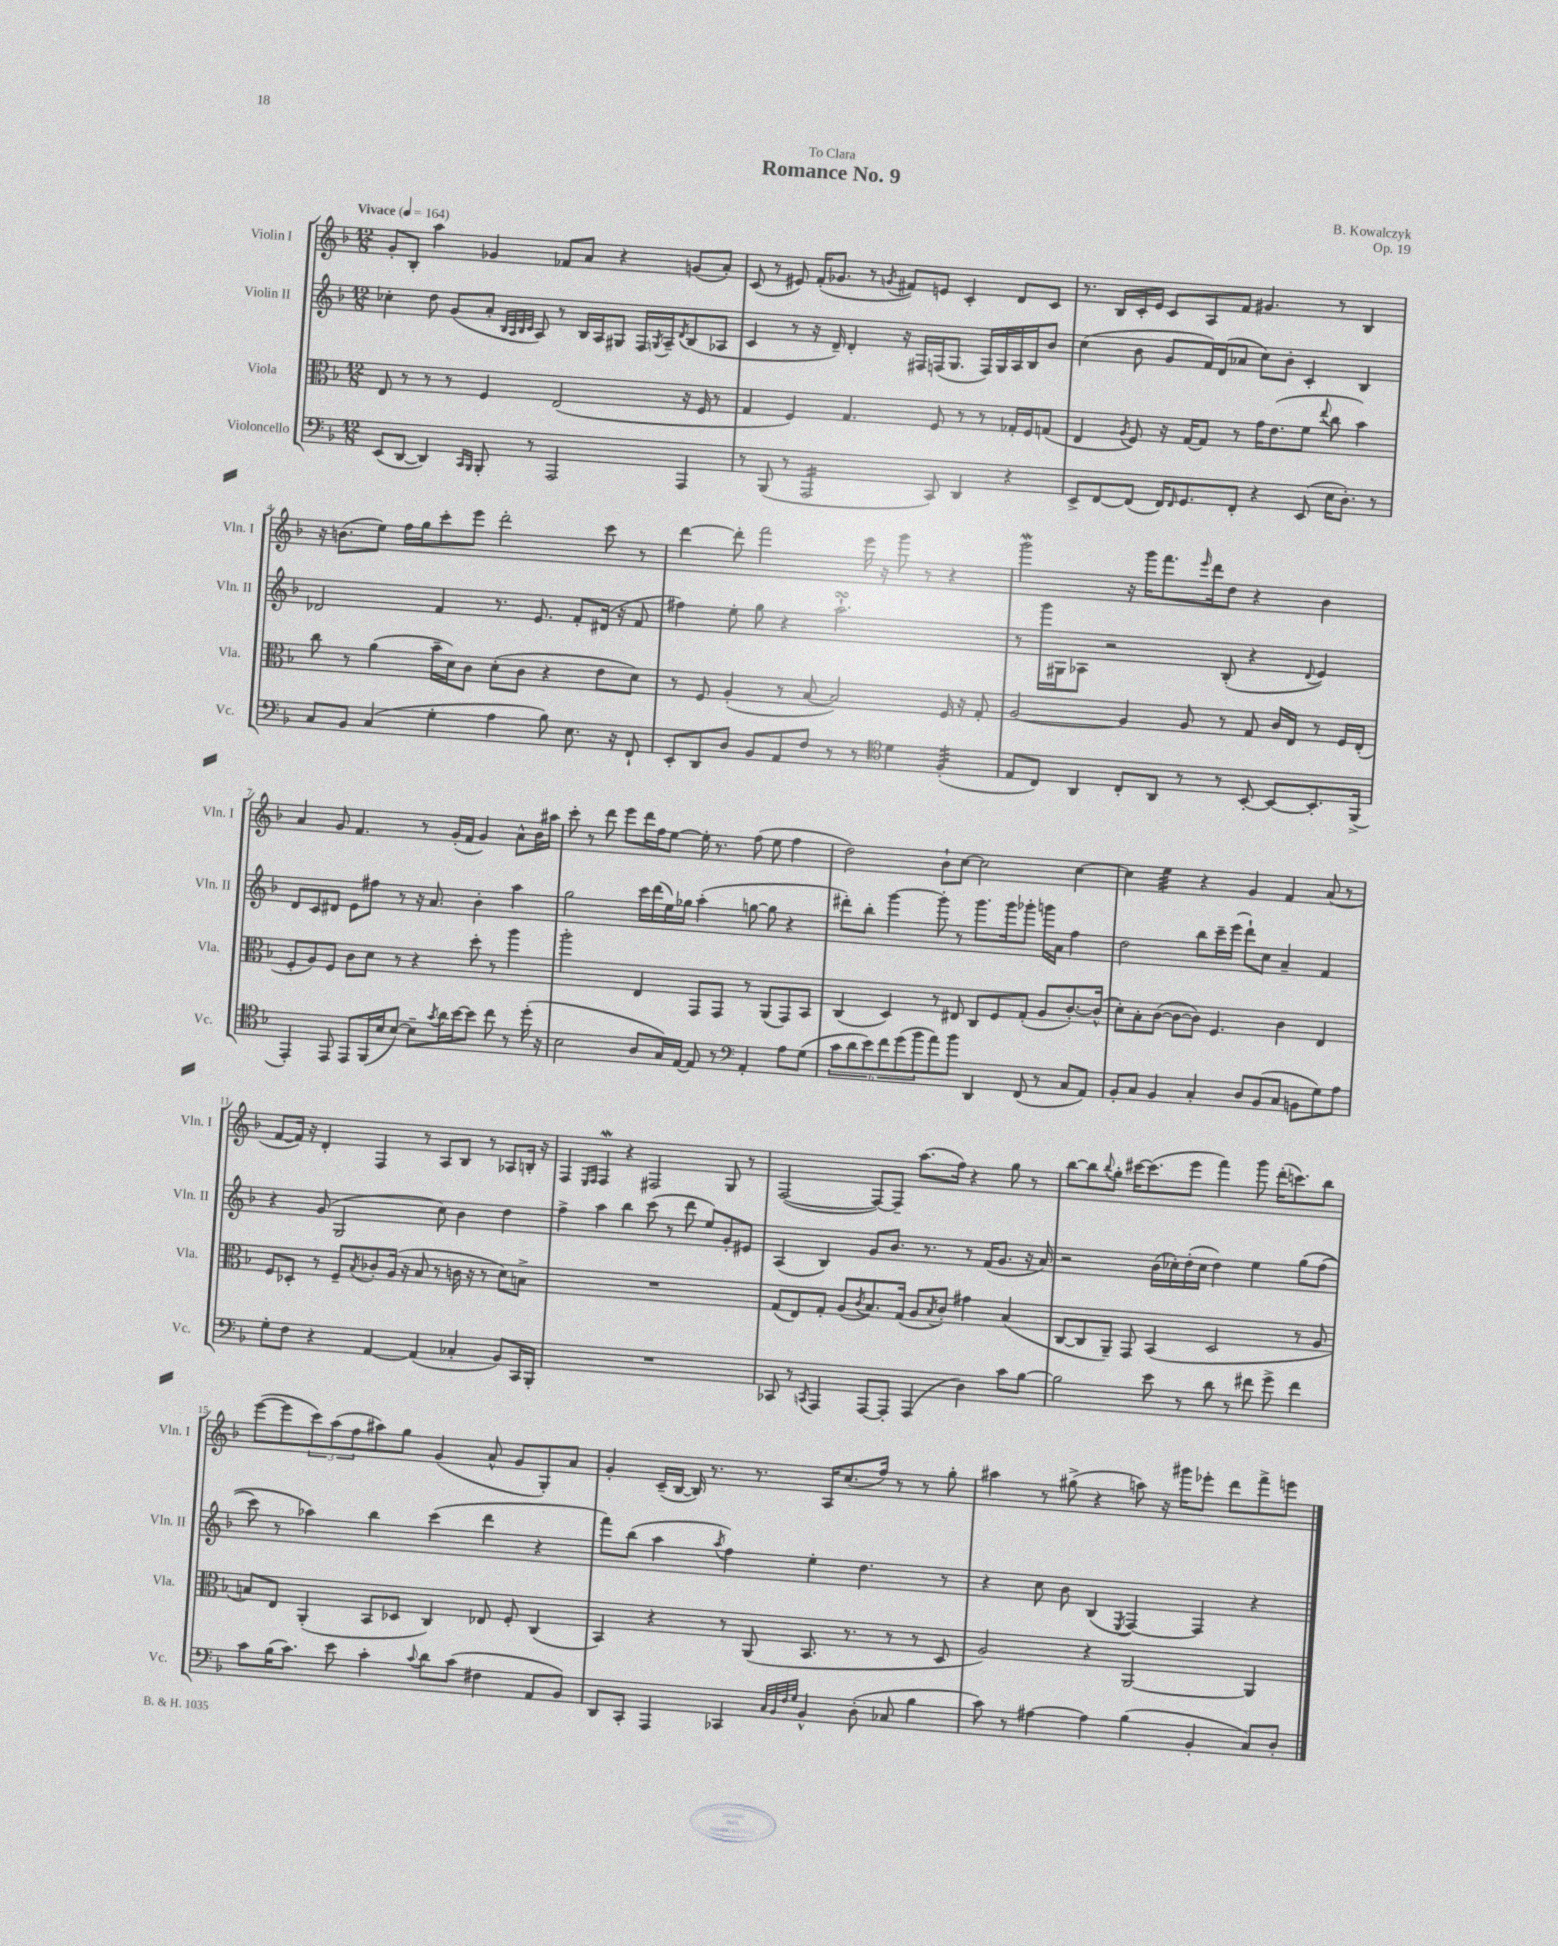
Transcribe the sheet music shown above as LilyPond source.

\header { title = "Romance No. 9" composer = "B. Kowalczyk" dedication = "To Clara" opus = "Op. 19" }
<<
\new StaffGroup <<
\new Staff = "s0" \with { instrumentName = "Violin I" shortInstrumentName = "Vln. I" } {
    \clef treble \key f \major \numericTimeSignature \time 12/8 \tempo "Vivace" 4 = 164
    g'8-. bes8-. a''4 ges'4 fes'8 a'8 r4 g'8( a'8-.) |
    c'8( r8 eis'8) f'16-.( ges'8. r8 \acciaccatura { g'8 } fis'8) e'8 c'4-. d'8 c'8 |
    r8. bes16 c'16-. e'16 c'8 a8 f'8 gis'4. r8 bes4 |
    r16 b'8.( e''8) f''16 g''16 c'''8-. e'''8 d'''2-. c'''8 r8 |
    d'''4~ d'''8-. f'''2 e'''16 r16 g'''8 r8 r4 |
    g'''2\mordent r16 g'''16 f'''8. \grace { e'''16 } d'''16 d''8 r4 bes'4 |
    a'4 g'8 f'4. r8 g'16-.( f'16 g'4) a'8-^ bes'16 ais''16 |
    c'''8-. r8 d'''8 e'''8 d'''16 f''16 e''8~ e''16-. r8. f''8( e''8 f''4 |
    d''2) bes'8-! c''8~ c''2 c''4~ |
    c''4 e''4:32 r4 g'4 f'4 a'8( r8 |
    f'8~ f'16) r16 d'4-. f4 r8 a8 bes8 r8 aes8 b16-. r16 |
    f4 \grace { e16 f16 } f4\mordent r4 fis2 g8 r8 |
    f2~( f8~) f8-- a''8.( f''16) r4 g''8 r8 |
    bes''8~ bes''8 \appoggiatura { bes''8 } g''8-. cis'''16~ cis'''8.( e'''8 f'''4) g'''8 d'''16-.( c'''8.) bes''8 |
    e'''8~( e'''8 \tuplet 3/2 { c'''8) a''8( f''8 } ais''8) g''8 g'4( a'8-^ g'8 g8-.) a'8 |
    g'4-. c'16--( bes16~ bes16) r8. r8. a16 c''8.( f''16) r8 r8 g''8-. |
    ais''4 r8 gis''8->( r4 a''8) r16 gis'''16 ees'''8-. d'''8 f'''8-> e'''8 \bar "|." |
}
\new Staff = "s1" \with { instrumentName = "Violin II" shortInstrumentName = "Vln. II" } {
    \clef treble \key f \major \numericTimeSignature \time 12/8
    ces''4-. d''8 g'8( a'8-. \grace { bes32 a32 bes32 c'32 } a8) r8 bes16 a16 gis8 f16 \acciaccatura { g8 } a16-- \acciaccatura { d'8 } bes8( aes8 |
    c'4 r8 r16 d'16--) d'4-. r16 fis16 f16( g8. f16) g16 a16 bes16 bes'8 |
    c''4( bes'8 g'8 f'16) d'16( aes'8 c''8) bes'8-. c'4-. bes4 |
    des'2 f'4 r8. e'8. f'8-. dis'16( r16 f'8 |
    fis''4) e''8-. g''8 r4 a''2.-!\turn |
    r8 g'''16 gis16 aes8 r2 bes8-.( r4 \appoggiatura { d'8 } e'4) |
    d'8 c'8 dis'8 e'8 fis''8 r8 r16 a'8. bes'4-. a''4 |
    g''2 c'''16 d'''16( e''16) ges''16 a''4-.( g''8~ g''8 r4 |
    dis'''8-.) bes''8-. g'''4~ g'''8-. r8 g'''8. g'''16 ges'''8-. g'''16 a'16 f''4 |
    d''2 bes''8 c'''16-- e'''16( d'''8-!) c''8 a'4-- f'4 |
    r4 g'8( g2 c''8) bes'4 d''4 |
    f''4-> a''4 bes''4 c'''8( r8 d'''8 e''8) g'8-. eis'8 |
    a4( bes4) g'8 bes'8. r8. r8 f'16( g'8. r16 a'16) |
    r2 bes'16( ces''16-.) d''16-.( ces''16 d''4) e''4 g''8\( f''8( |
    c'''8) r8 aes''4\) bes''4 c'''4( d'''4 r4 |
    f'''8) bes''8( a''4 \acciaccatura { a''8 } f''4) e''4-. d''4. r8 |
    r4 c''8 bes'8 bes4( \acciaccatura { e8 } f4~) f4 r4 \bar "|." |
}
\new Staff = "s2" \with { instrumentName = "Viola" shortInstrumentName = "Vla." } {
    \clef alto \key f \major \numericTimeSignature \time 12/8
    e8 r8 r8 r8 f4 e2( r16 f16 r8 |
    g4 f4) g4. f8 r8 r8 ges16-. f16 g8( |
    e4 \acciaccatura { a8 } f8) r16 g16~ g8 r8 g'16 e'8.( f'8 \appoggiatura { e''8 } c''8 bes'4) |
    c''8 r8 a'4( bes'16-- d'16) c'8 d'8-.( c'8 r4 e'8 d'8) |
    r8 f8 a4-.( r8 bes8~ bes2) f16 r16 g8-. |
    a2~ a4 a8 r8 g8 c'16 e16 r8 f16 e16-.( |
    f8-. a8) f8 c'8 d'8 r8 r4 d''8-. r8 a''4 |
    a''2-. e4 g,8 g,8 r8 a,8( g,8) bes,8 |
    c4( d4) r8 eis8 c8 f8 g8-.( a8 c'8.~-.) c'16-^( |
    d'8-.) bes8-. c'8~( c'8~ c'8) f4. c'4 e4 |
    f8 des8-. r8 f8-- \acciaccatura { bes8 } ces'8-. a16( r16 bes8 r8 c'16 r16 r8 d'8) b8-> |
    R1. |
    g8( e8) g8-. a8( \acciaccatura { c'8 } bes8.) g16( a8 \acciaccatura { bes8 } c'8-.) gis'4 bes4( |
    c8~ c8 a,8--) g,8 bes,4( d2 r8 a8 |
    b8) e8 a,4-.( bes,8 des8 c4) ees8 f8-. c4( |
    bes,4) r4 r8 a,8( bes,8. r8. r8 r8 d8 |
    a2) r4 a,2~ a,4 \bar "|." |
}
\new Staff = "s3" \with { instrumentName = "Violoncello" shortInstrumentName = "Vc." } {
    \clef bass \key f \major \numericTimeSignature \time 12/8
    e,8( d,8~ d,4) \grace { c,16 bes,,16 } bes,,8-. r8 a,,2 a,,4 |
    r8 bes,,8( r8 a,,2:16 c,8) d,4 r4 |
    e,8-> f,8~ f,8( f,16) \grace { f,16 } g,8. f,8-. r4 e,8( e16 d8.-.) r8 |
    c8 bes,8 c4( g4-. a4 bes8) e8. r16 f,8-! |
    e,8-. d,8 d8 bes,8 a,8 f8 r8 r8 \clef tenor d'4 f4:32-.( |
    e8 c8) a,4 c8-. a,8 r8 r8 bes,8~-. bes,8~ bes,8.-. f,16->( |
    e,4-.) e,8 e,8 f,16( bes16 bes8~) bes8-- \acciaccatura { g'8 } a'16 bes'16~ bes'8 c''8 r8 d''16-.( r16 |
    bes2 a8 g16) e16~ e8 r8 \clef bass a,4-. a8 g8( |
    \tuplet 6/4 { c'8 d'8 e'8) f'8 g'8( bes'8 } a'8) bes'8 d,4 f,8( r8 c8 a,8) |
    bes,8-. c8 bes,4 c4-. d8 bes,8( c8 b,8 g8) a8 |
    g8-. f8 r4 a,4~ a,4( ces4-. bes,8) c,16 bes,,16-. |
    R1. |
    ces,8 r8 \acciaccatura { c,8 } a,,4 a,,8~ a,,8-. a,,4( d4) c'8 bes8~ |
    bes2 e'8 r8 d'8 r8 fis'8 g'8-> fis'4 |
    c'8 bes16( c'8.) e'8 c'4-. \appoggiatura { c'8 } d'8 c'8( fis4 a,8 bes,8) |
    d,8 c,8-. a,,4 ces,4 \grace { c32 bes,32 f32 g32 } bes,4-^ d8-.( ces8 bes4 |
    c'8) r8 ais4~ ais4 bes4( bes,4-. c8) d8-. \bar "|." |
}
>>
>>
